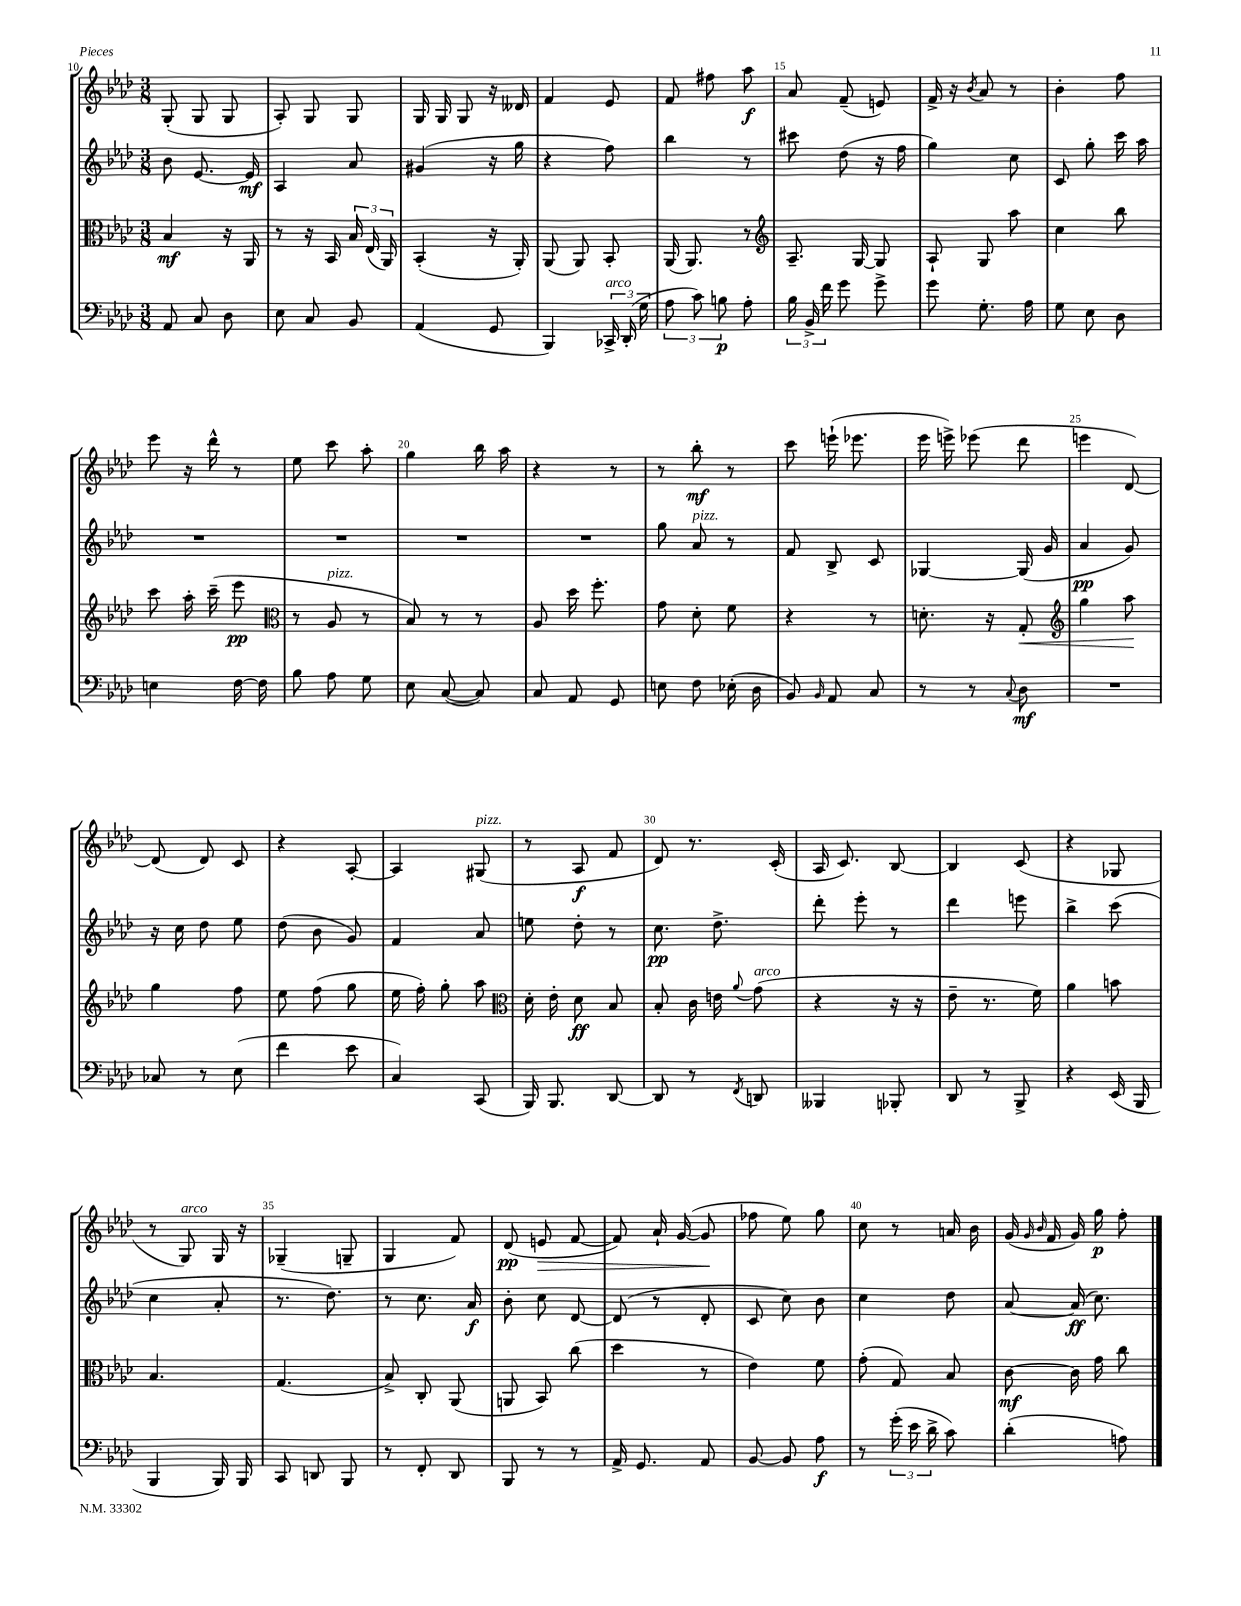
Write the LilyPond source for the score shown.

<<
\new StaffGroup <<
\new Staff = "s0" {
    \clef treble \key aes \major \numericTimeSignature \time 3/8
    \autoBeamOff g8-.( g8 g8 |
    aes8-.) g8 g8 |
    g16 g16 g8 r16 deses'16 |
    f'4 ees'8 |
    f'8 fis''8 aes''8\f |
    aes'8 f'8--( e'8) |
    f'16-> r16 \acciaccatura { bes'8 } aes'8 r8 |
    bes'4-. f''8 |
    ees'''8 r16 des'''16-^ r8 |
    ees''8 c'''8 aes''8-. |
    g''4 bes''16 aes''16 |
    r4 r8 |
    r8 bes''8-.\mf r8 |
    c'''8 e'''16-!( ees'''8. |
    ees'''16 e'''16->) ees'''8( des'''8 |
    e'''4 des'8~) |
    des'8( des'8) c'8 |
    r4 aes8~-. |
    aes4 gis8^\markup { \italic "pizz." }( |
    r8 aes8\f f'8 |
    des'8) r8. c'16-.( |
    aes16 c'8.) bes8~ |
    bes4 c'8( |
    r4 ges8 |
    r8 g8^\markup { \italic "arco" }) g16 r16 |
    ges4--( g8-- |
    g4 f'8) |
    des'8\pp( e'8\> f'8~ |
    f'8) aes'16-! g'16~( g'8\! |
    fes''8 ees''8) g''8 |
    c''8 r8 a'16 bes'16 |
    g'16( \grace { g'16 bes'16 } f'16 g'16) g''16\p f''8-. \bar "|." |
}
\new Staff = "s1" {
    \clef treble \key aes \major \numericTimeSignature \time 3/8
    \autoBeamOff bes'8 ees'8.~ ees'16\mf |
    aes4 aes'8 |
    gis'4( r16 g''16 |
    r4 f''8) |
    bes''4 r8 |
    cis'''8 des''8( r16 f''16 |
    g''4) c''8 |
    c'8 g''8-. c'''16 aes''16 |
    R4. |
    R4. |
    R4. |
    R4. |
    g''8 aes'8^\markup { \italic "pizz." } r8 |
    f'8 bes8-> c'8 |
    ges4~ ges16( g'16 |
    aes'4\pp g'8) |
    r16 c''16 des''8 ees''8 |
    des''8( bes'8 g'8) |
    f'4 aes'8 |
    e''8 des''8-. r8 |
    c''8.\pp des''8.-> |
    des'''8-. ees'''8-. r8 |
    des'''4 e'''8 |
    bes''4-> c'''8( |
    c''4 aes'8-. |
    r8. des''8.) |
    r8 c''8. aes'16\f |
    bes'8-. c''8 des'8~ |
    des'8( r8 des'8-. |
    c'8 c''8) bes'8 |
    c''4 des''8 |
    aes'8~ aes'16\ff( c''8.) \bar "|." |
}
\new Staff = "s2" {
    \clef alto \key aes \major \numericTimeSignature \time 3/8
    \autoBeamOff bes4\mf r16 aes,16 |
    r8 r16 bes,16 \tuplet 3/2 { bes16 ees16( aes,16) } |
    bes,4-.( r16 aes,16-.) |
    aes,8( aes,8) bes,8-. |
    aes,16( aes,8.) r8 |
    \clef treble aes8.-- g16~ g8 |
    aes8-! g8 aes''8 |
    c''4 bes''8 |
    c'''8 aes''16-. c'''16--( ees'''8\pp |
    \clef alto r8 aes8^\markup { \italic "pizz." } r8 |
    bes8) r8 r8 |
    aes8 des''16 f''8.-. |
    g'8 des'8-. f'8 |
    r4 r8 |
    d'8.-. r16 g8-.\< |
    \clef treble g''4 aes''8\! |
    g''4 f''8 |
    ees''8 f''8( g''8 |
    ees''16 f''16-.) g''8-. aes''8 |
    \clef alto des'16-. ees'16-. des'8\ff bes8 |
    bes8-. c'16 e'16 \appoggiatura { aes'8 } g'8^\markup { \italic "arco" }( |
    r4 r16 r16 |
    ees'8-- r8. f'16) |
    aes'4 b'8 |
    bes4. |
    g4.( |
    bes8->) c8-. aes,8( |
    a,8 bes,8) c''8( |
    des''4 r8 |
    ees'4) f'8 |
    g'8-.( g8) bes8 |
    c'8~\mf c'16 g'16 c''8 \bar "|." |
}
\new Staff = "s3" {
    \clef bass \key aes \major \numericTimeSignature \time 3/8
    \autoBeamOff aes,8 c8 des8 |
    ees8 c8 bes,8 |
    aes,4( g,8 |
    bes,,4) \tuplet 3/2 { ces,16->^\markup { \italic "arco" } des,16-.( g16 } |
    \tuplet 3/2 { aes8 c'8) b8\p } aes8-. |
    \tuplet 3/2 { bes16 bes,16-> f'16 } g'8 g'8-> |
    g'8 g8.-. aes16 |
    g8 ees8 des8 |
    e4 f16~ f16 |
    bes8 aes8 g8 |
    ees8 c8~( c8) |
    c8 aes,8 g,8 |
    e8 f8 ees16-.( des16 |
    bes,8) \grace { bes,16 } aes,8 c8 |
    r8 r8 \appoggiatura { c8 } des8\mf |
    R4. |
    ces8 r8 ees8( |
    f'4 ees'8 |
    c4) c,8( |
    bes,,16) bes,,8. des,8~ |
    des,8 r8 \acciaccatura { f,8 } d,8 |
    beses,,4 bes,,8-. |
    des,8 r8 bes,,8-> |
    r4 ees,16( bes,,16 |
    bes,,4 bes,,16) bes,,16 |
    c,8 d,8 bes,,8 |
    r8 f,8-. des,8 |
    bes,,8 r8 r8 |
    aes,16-> g,8. aes,8 |
    bes,8~ bes,8 aes8\f |
    r8 \tuplet 3/2 { g'16-.( ees'16 des'16-> } c'8) |
    des'4-.( a8) \bar "|." |
}
>>
>>
\layout { \context { \Score currentBarNumber = #10 \override BarNumber.break-visibility = ##(#f #t #t) barNumberVisibility = #(every-nth-bar-number-visible 5) } }
